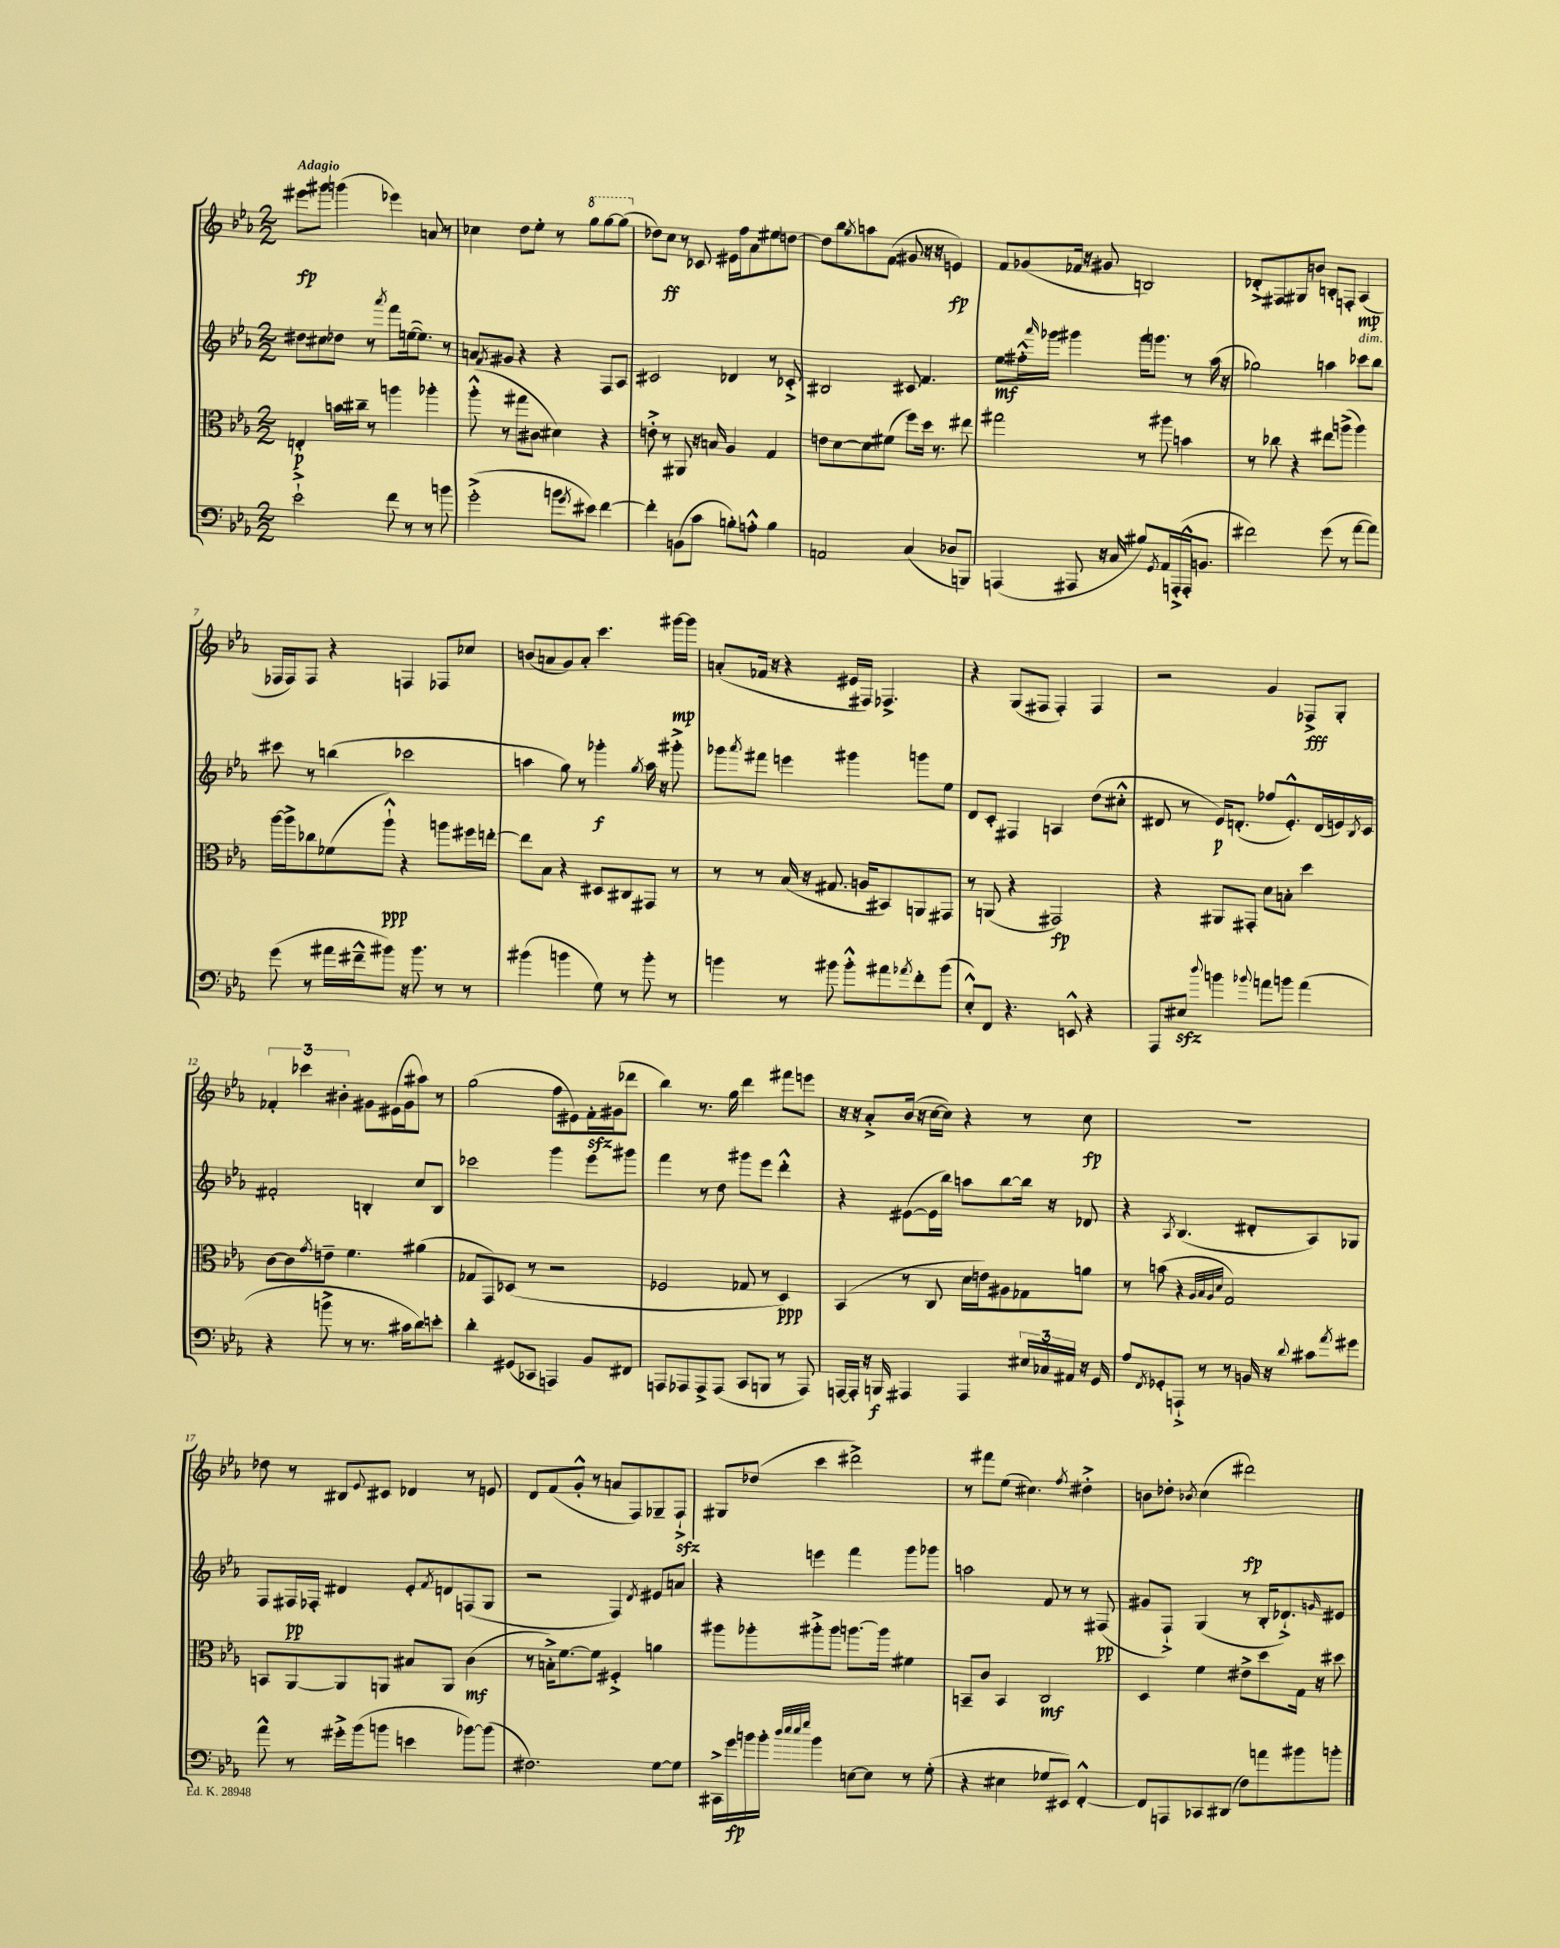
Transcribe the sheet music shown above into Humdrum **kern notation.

**kern	**dynam	**kern	**dynam	**kern	**dynam	**kern	**dynam
*part4	*part4	*part3	*part3	*part2	*part2	*part1	*part1
*staff4	*staff4	*staff3	*staff3	*staff2	*staff2	*staff1	*staff1
*clefF4	*	*clefC3	*	*clefG2	*	*clefG2	*
*k[b-e-a-]	*	*k[b-e-a-]	*	*k[b-e-a-]	*	*k[b-e-a-]	*
*M2/2	*	*M2/2	*	*M2/2	*	*M2/2	*
=1	=1	=1	=1	=1	=1	=1	=1
!	!	!	!	!	!	!LO:TX:a:B:t=Adagio	!
2e-`^\	.	4En'/	p	8dd#X\L	.	8eee#X\L	fp
.	.	.	.	8cc#X\	.	8ggg#X\J	.
.	.	16bn\LL	.	8dd-X\J	.	(4gggn\	.
.	.	16cc#X~\JJ	.	.	.	.	.
.	.	8r	.	8r	.	.	.
.	.	.	.	8qaaa-/	.	.	.
8f\	.	4aan\	.	8fff\L	.	4eee-X\)	.
8r	.	.	.	([16een\k	.	.	.
.	.	.	.	8.ee\J])	.	.	.
8r	.	4aa-X'\	.	.	.	8an/	.
8bn\	.	.	.	8r	.	8r	.
=2	=2	=2	=2	=2	=2	=2	=2
(2g'^\	.	(8aa-'^^\	.	8an/L	.	4cc-X\	.
.	.	.	.	8qf/	.	.	.
.	.	8r	.	8g#X/J	.	.	.
.	.	8gg#X\L	.	4r	.	8dd\L	.
.	.	8c#X\J	.	.	.	8ee-'\J	.
8bn\L	.	4d#X\)	.	4r	.	8r	.
8qg/	.	.	.	.	.	.	.
*	*	*	*	*	*	*8va	*
8e#X\J)	.	.	.	.	.	8ggg\L	.
[4f\	.	4r	.	8F/L	.	[8ggg\	.
.	.	.	.	8A-/J	.	(8ggg\J]	.
=3	=3	=3	=3	=3	=3	=3	=3
*	*	*	*	*	*	*X8va	*
4f'\]	.	8en'^\	.	2c#X/	.	8dd-X\L)	.
.	.	8r	.	.	.	8cc\J	ff
(8BBn\L	.	8AA#X/	.	.	.	8r	.
8c\J	.	16r	.	.	.	8c-X/	.
.	.	16Bn/	.	.	.	.	.
8Bn'\L)	.	4A-/	.	4d-X/	.	16e#X\LL	.
.	.	.	.	.	.	16ff\J	.
8An'^^\J	.	.	.	.	.	8a-\	.
4B\	.	4G/	.	8r	.	8ee#X\	.
.	.	.	.	8c-X'^/	.	[8ddn\J	.
=4	=4	=4	=4	=4	=4	=4	=4
2AAn/	.	8en\L	.	2B#X/	.	8dd\L]	.
.	.	[8d\	.	.	.	8bb-\	.
.	.	.	.	.	.	8qgg/	.
.	.	8d\]	.	.	.	8aan\	.
.	.	(8f#X\J	.	.	.	(8f\J	.
(4C/	.	8ff\L)	.	8c#X/	.	8g#X/	.
.	.	16dd\Jk	.	4.f/	.	16r	.
.	.	8.r	.	.	.	16r	.
8D-X/L	.	.	.	.	.	4en/)	fp
8BBBn/J)	.	8ee#X\	.	.	.	.	.
=5	=5	=5	=5	=5	=5	=5	=5
(4AAAn/	.	2gg#X\	.	8ee-\L	mf	8f/L	.
.	.	.	.	16ff#X'^^\L	.	(8g-X/	.
.	.	.	.	16qqaaa-/	.	.	.
.	.	.	.	16ggg-X\JJ	.	.	.
8AAA#X/	.	.	.	4ggg#X\	.	16f-X/Jk	.
.	.	.	.	.	.	16r	.
16r	.	.	.	.	.	8g#X/	.
16C/	.	.	.	.	.	.	.
8B#X/L)	.	8r	.	16ggg#\KL	.	2Bn/)	.
.	.	.	.	8.gggn\J	.	.	.
8qGG/	.	.	.	.	.	.	.
16AA-/L	.	8aa#X\	.	.	.	.	.
(16AAAn'^/	.	.	.	.	.	.	.
16AAA'^^/J	.	4bn\	.	8r	.	.	.
8.BBn/J	.	.	.	.	.	.	.
.	.	.	.	(16aa-\	.	.	.
.	.	.	.	16r	.	.	.
=6	=6	=6	=6	=6	=6	=6	=6
2f#X\)	.	8r	.	2gg-X\)	.	8d-X'^/L	.
.	.	8cc-X\	.	.	.	8F#X/	.
.	.	4r	.	.	.	8G#X/	.
.	.	.	.	.	.	8bn/J	.
(8g\	.	8ee#X\L	.	4aan\	.	8Bn'/L	.
8r	.	(8aan^\J	.	.	.	8Fn'/J	.
!	!	!	!	!LO:TX:a:i:t=dim.	!	!	!
[8a-\L	.	4aa\)	.	8ccc-X\L	.	(4A-/	mp
8a-\J])	.	.	.	8bb-\J	.	.	.
!!LO:LB:g=z
=7	=7	=7	=7	=7	=7	=7	=7
(8g\	.	[16aa-\LL	.	8ccc#X\	.	16F-X/LL	.
.	.	16aa-^\J]	.	.	.	16F-/J)	.
8r	.	8cc-X\	.	8r	.	8F-/J	.
16a#X\LL	.	(8f-X\	.	(4bbn\	.	4r	.
16f#X~^^\J	.	.	.	.	.	.	.
8b#X\J)	.	8aa-`^^\J)	ppp	.	.	.	.
16r	.	4r	.	2ccc-X\	.	4Fn/	.
8.b#\	.	.	.	.	.	.	.
8r	.	8aan\L	.	.	.	8F-X/L	.
8r	.	16ff#X\L	.	.	.	8cc-X/J	.
.	.	[16een'\JJ	.	.	.	.	.
=8	=8	=8	=8	=8	=8	=8	=8
(4b#X\	.	8ee\L]	.	4aan\	.	(8bn/L	.
.	.	8B-\J	.	.	.	8an/	.
4bn\	.	4r	.	8gg\)	.	8g/)	.
.	.	.	.	8r	.	8a'/J	.
8G\)	.	8D#X/L	.	4ggg-X'\	f	4.ccc\	.
8r	.	8C#X/	.	.	.	.	.
.	.	.	.	8qgg/	.	.	.
8b'\	.	8GG#X/J	.	16aa\	.	.	.
.	.	.	.	16r	.	.	.
8r	.	8r	.	8ggg#X'^\	.	[16ggg#X\LL	mp
.	.	.	.	.	.	16ggg#\JJ]	.
=9	=9	=9	=9	=9	=9	=9	=9
4bn\	.	8r	.	8ggg-X\L	.	(8an'/L	.
.	.	.	.	8qaaa-/	.	.	.
.	.	8r	.	8fff#X\J	.	16f-X/Jk	.
.	.	.	.	.	.	16r	.
8r	.	(16B-/	.	4eeen\	.	4r	.
.	.	16r	.	.	.	.	.
8b#X\	.	8.G#X/	.	.	.	.	.
8b#'^^\L	.	.	.	4ggg#X\	.	16e#X/LL	.
.	.	16An/KL	.	.	.	16F#X/JJ)	.
8a#X\	.	8BB#X/)	.	.	.	4.F-X^/	.
8qa-X/	.	.	.	.	.	.	.
8f'\	.	8AAn/	.	8gggn\L	.	.	.
(8b#\J	.	8GG#X/J	.	8ee-\J	.	.	.
=10	=10	=10	=10	=10	=10	=10	=10
8E-'^^/L)	.	8r	.	8d/L	.	4r	.
8FF/J	.	(8AAn/	.	8c'/J	.	.	.
4.r	.	4r	.	4F#X/	.	(8G/L	.
.	.	.	.	.	.	8F#X/J	.
.	.	2GG#X/)	fp	4An/	.	4F#'/)	.
8EEn^^/	.	.	.	.	.	.	.
4r	.	.	.	(8dd\L	.	4F#/	.
.	.	.	.	8cc#X'^^\J	.	.	.
=11	=11	=11	=11	=11	=11	=11	=11
8AAA-/L	.	4r	.	8d#X/	.	2r	.
8E#Xzz/J	.	.	.	8r	.	.	.
8qqdd/	.	.	.	.	.	.	.
4bn\	.	8AA#X/L	.	16e-/KL)	p	.	.
.	.	.	.	(8.dn'/J	.	.	.
.	.	8GG#X'/J	.	.	.	.	.
8qqb-X/	.	.	.	.	.	.	.
8an\L	.	8d\L	.	8ff-X/L	.	4g/	.
8bn\J	.	8Bn'\J	.	8.e-'^^/)	.	.	.
(4a\	.	4dd\	.	.	.	8F-X^/L	fff
.	.	.	.	(16d/L	.	.	.
.	.	.	.	16en/)	.	8G'/J	.
.	.	.	.	8qB-/	.	.	.
.	.	.	.	16c/JJ	.	.	.
!!LO:LB:g=z
=12	=12	=12	=12	=12	=12	=12	=12
4r	.	[8c\L	.	2f#X'/	.	6f-X'/	.
.	.	8c\]	.	.	.	.	.
.	.	.	.	.	.	6ccc-X\	.
.	.	8qg/	.	.	.	.	.
8bn^\	.	8en~\J	.	.	.	.	.
.	.	.	.	.	.	6b#X'\	.
8r	.	4.f\	.	.	.	.	.
8.r	.	.	.	4Bn'/	.	8g#X\L	.
.	.	.	.	.	.	(16e#X\L	.
16c#X\KL	.	.	.	.	.	16g#\J	.
8d\)	.	(4a#X\	.	8cc/L	.	8aa#X\J)	.
8en'\J	.	.	.	8B/J	.	8r	.
=13	=13	=13	=13	=13	=13	=13	=13
4d'\	.	8G-X/L	.	2ccc-X\	.	(2gg\	.
.	.	8GG/)	.	.	.	.	.
(8GG#X/L	.	(8D-X/J	.	.	.	.	.
8CC-X/J	.	8r	.	.	.	.	.
4AAAn/)	.	2r	.	4ggg\	.	8ff\L	.
.	.	.	.	.	.	8e#X\)	.
8BB-/L	.	.	.	8eee-\L	.	16fzz'\L	.
.	.	.	.	.	.	(16g#X\J	.
8FF#X/J	.	.	.	8ggg#X\J	.	8ddd-X\J	.
=14	=14	=14	=14	=14	=14	=14	=14
8AAAn/L	.	2F-X/	.	4fff\	.	4bb-\)	.
8AAA-X/	.	.	.	.	.	.	.
8AAA-^/	.	.	.	8r	.	8.r	.
(8AAA-/J	.	.	.	8dd\	.	.	.
.	.	.	.	.	.	16gg\	.
8CC/L	.	8G-X/	.	8ggg#X\L	.	4ddd\	.
8BBBn/J	.	8r	.	8eee-\J	.	.	.
8r	.	4D/)	ppp	4ddd'^^\	.	8fff#X\L	.
8AAA-/)	.	.	.	.	.	8eeen\J	.
=15	=15	=15	=15	=15	=15	=15	=15
[16AAAn/LL	.	(4BB-/	.	4r	.	16r	.
16AAA'/JJ]	.	.	.	.	.	16r	.
16r	.	.	.	.	.	8a-'^/L	.
16BBBn/	f	.	.	.	.	.	.
4AAA#X/	.	8r	.	([8e#X\L	.	(16b-/Jk	.
.	.	.	.	.	.	16r	.
.	.	8C/	.	16e#\L]	.	[16cc\LL	.
.	.	.	.	16bb-\JJ)	.	16cc\JJ])	.
4AAA#/	.	16d\LL	.	8aan\L	.	4r	.
.	.	16en\J)	.	.	.	.	.
.	.	8A#X\	.	[8bb-\	.	.	.
24E#X/LL	.	8G-X\	.	16bb-\Jk]	.	8r	.
24C-X/	.	.	.	.	.	.	.
.	.	.	.	16r	.	.	.
24AA#X/JJ	.	.	.	.	.	.	.
16r	.	8an\J	.	8d-X/	.	8cc\	fp
16GG/	.	.	.	.	.	.	.
=16	=16	=16	=16	=16	=16	=16	=16
8A-/L	.	8r	.	4r	.	1r	.
8qFF/	.	.	.	.	.	.	.
8GG-X'/	.	(8bn\	.	.	.	.	.
.	.	.	.	8qA-/	.	.	.
8AAAn`^/J	.	4r	.	(4.B-/	.	.	.
8r	.	.	.	.	.	.	.
.	.	32qqA-/LLL	.	.	.	.	.
.	.	32qqB-/	.	.	.	.	.
.	.	32qqA-/	.	.	.	.	.
.	.	32qqd/JJJ	.	.	.	.	.
8r	.	2G/)	.	.	.	.	.
16BBn/	.	.	.	8d#X'/L	.	.	.
16r	.	.	.	.	.	.	.
8qqd/	.	.	.	.	.	.	.
8c#X\L	.	.	.	8A-/)	.	.	.
8qa-/	.	.	.	.	.	.	.
8g#X\J	.	.	.	8G-X/J	.	.	.
!!LO:LB:g=z
=17	=17	=17	=17	=17	=17	=17	=17
8a-^^\	.	8BBn/L	.	8F/L	.	8dd-X\	.
8r	.	[8AA-/	.	16F#X/L	pp	8r	.
.	.	.	.	16F-X'/JJ	.	.	.
16g#X'^\LL	.	8AA-/]	.	4d#X/	.	8B#X/L	.
(16b-\J	.	.	.	.	.	.	.
.	.	.	.	.	.	8qqe-/	.
8bn\J	.	8AAn/J	.	.	.	8c#X/J	.
4en\	.	8B#X/L	.	8e-'/L	.	4d-X/	.
.	.	.	.	8qf/	.	.	.
.	.	8AA/J	.	8dn/	.	.	.
[8b-X\L)	.	(4c\	mf	(8Fn/	.	8r	.
(8b-\J]	.	.	.	8G/J	.	8en/	.
=18	=18	=18	=18	=18	=18	=18	=18
2.F#X\)	.	8r	.	2r	.	8d/L	.
.	.	16Bn'^\KL)	.	.	.	(8f/	.
.	.	[8.f\	.	.	.	.	.
.	.	.	.	.	.	8g'^^/J	.
.	.	8f\J]	.	.	.	8r	.
.	.	4F#X'^/	.	4F/)	.	8an/L	.
.	.	.	.	.	.	8F/)	.
.	.	.	.	8qd/	.	.	.
[8G\L	.	4an\	.	8e#X/L	.	8G-X~/	.
8G\J]	.	.	.	8an/J	.	8Fzz`^/J	.
=19	=19	=19	=19	=19	=19	=19	=19
16CC#X^\LL	.	8aa#X\L	.	4r	.	8G#X/L	.
16g\	fp	.	.	.	.	.	.
16bn\	.	8aa-X'\	.	.	.	(8dd-X/J	.
16b'\JJ	.	.	.	.	.	.	.
32qqdd/LLL	.	.	.	.	.	.	.
32qqee-/	.	.	.	.	.	.	.
32qqee-/	.	.	.	.	.	.	.
32qqgg/JJJ	.	.	.	.	.	.	.
4b\	.	8aa#X'^\	.	4eeen\	.	4ccc\	.
.	.	8aa#\J	.	.	.	.	.
[8En\L	.	[8.aan\L	.	4fff\	.	2ddd#X^\)	.
8E\J]	.	.	.	.	.	.	.
.	.	16aa\Jk]	.	.	.	.	.
8r	.	4f#X\	.	8ggg\L	.	.	.
(8G'\	.	.	.	8ggg-X\J	.	.	.
=20	=20	=20	=20	=20	=20	=20	=20
4r	.	8BBn~/L	.	2aan\	.	8r	.
.	.	8c/J	.	.	.	8fff#X\L	.
4E#X\	.	4BB/	.	.	.	(8ee-\J	.
.	.	.	.	.	.	4.cc#X\)	.
8G-X/L	.	2C/	mf	8f/	.	.	.
8EE#X/J)	.	.	.	8r	.	.	.
.	.	.	.	.	.	8qff/	.
[4FF'^^/	.	.	.	8r	.	4dd#X'^\	.
.	.	.	.	(8F#X/	pp	.	.
=21	=21	=21	=21	=21	=21	=21	=21
8FF/L]	.	4D/	.	8g#X/L	.	8bn\L	.
8AAAn/	.	.	.	8F`^/J)	.	8dd-X'\J	.
.	.	.	.	.	.	8qb-X/	.
8CC-X/	.	4f\	.	(4G/	.	(4cc\	.
(8DD#X/J	.	.	.	.	.	.	.
8F\L)	.	8e#X^\L	.	8r	.	2ddd#X\)	fp
8an\	.	8dd\	.	16B-'/KL	.	.	.
.	.	.	.	8.d-X`^/)	.	.	.
8b#X\	.	16G\Jk	.	.	.	.	.
.	.	16r	.	.	.	.	.
.	.	.	.	16qqgn/	.	.	.
8bn'\J	.	8dd#X\	.	8e#X/J	.	.	.
==	==	==	==	==	==	==	==
*-	*-	*-	*-	*-	*-	*-	*-
